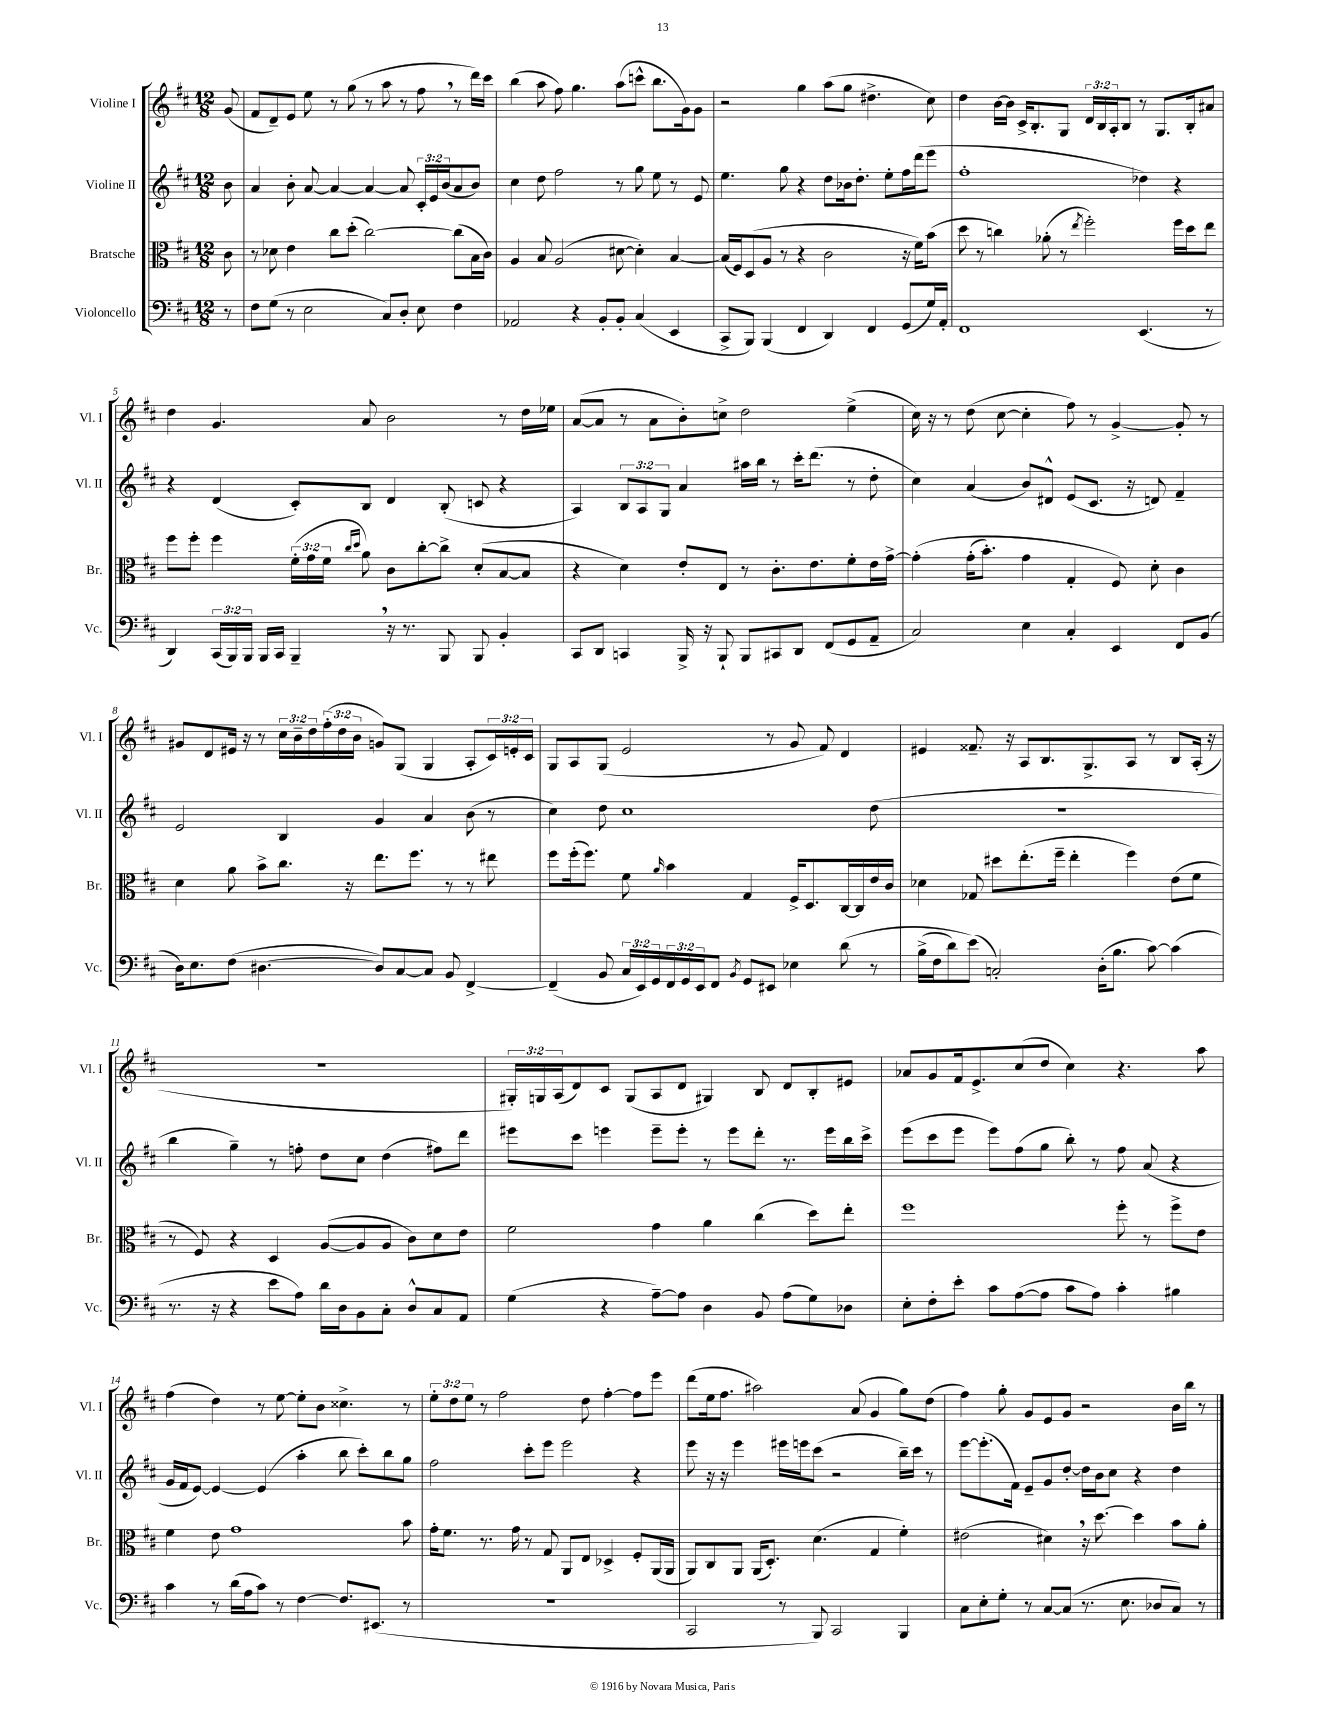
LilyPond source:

<<
\new StaffGroup <<
\new Staff = "s0" \with { instrumentName = "Violine I" shortInstrumentName = "Vl. I" } {
    \clef treble \key d \major \numericTimeSignature \time 12/8 \override Staff.TupletNumber.text = #tuplet-number::calc-fraction-text \partial 8
    g'8( |
    fis'8 d'8--) e'8 e''8 r8 g''8( r8 a''8 r8 fis''8 \breathe r8 d'''16) cis'''16 |
    b''4( a''8 fis''8) g''4. a''8( c'''8-^ b''8. g'16) g'8 |
    r2 g''4 a''8( g''8 dis''4.-> cis''8) |
    d''4 b'16~ b'16 cis'16-> b8.-. g8 \tuplet 3/2 { d'16 b16 a16-. } b8 r8 g8. b16-. ais'8 |
    d''4 g'4. a'8 b'2 r8 d''16 ees''16 |
    a'8~( a'8 r8 a'8 b'8-.) c''8-> d''2 e''4->( |
    cis''16) r16 r8 d''8( cis''8~ cis''4-. fis''8) r8 g'4~-> g'8-. r8 |
    gis'8 d'8 eis'16 r16 r8 \tuplet 3/2 { cis''16 b'16-- d''16 } \tuplet 3/2 { fis''16-.( d''16 b'16 } g'8) g8( g4 a8-. \tuplet 3/2 { cis'16) e'16-. cis'16 } |
    g8 a8 g8( e'2 r8 g'8 fis'8) d'4 |
    eis'4 fisis'8.-- r16 a8 b8. g8.-> a8 r8 b8 a16-.( r16 |
    R1. |
    \tuplet 3/2 { gis16-.) g16 a16( } d'8) cis'8 g8( a8 d'8 gis4) b8 d'8 b8-. eis'8 |
    aes'8 g'8 fis'16 e'8.-> cis''8( d''8 cis''4) r4. a''8 |
    fis''4( d''4) r8 e''8~ e''8-. b'8 cisis''4.-> r8 |
    \tuplet 3/2 { e''8-. d''8 e''8 } r8 fis''2 d''8 fis''4~-. fis''8 e'''8 |
    d'''8( e''16 fis''8. ais''2) a'8( g'4 g''8) d''8( |
    fis''4) g''8-. g'8 e'8 g'8 r2 b'16 b''16 r8 \bar "|." |
}
\new Staff = "s1" \with { instrumentName = "Violine II" shortInstrumentName = "Vl. II" } {
    \clef treble \key d \major \numericTimeSignature \time 12/8 \override Staff.TupletNumber.text = #tuplet-number::calc-fraction-text \partial 8
    b'8 |
    a'4 b'8-. a'8~ a'4~ a'4~ a'8 \tuplet 3/2 { cis'16-. e'16 b'16( } a'8 b'8) |
    cis''4 d''8 fis''2 r8 g''8 e''8 r8 e'8 |
    e''4. g''8 r4 d''8 bes'16 d''8.-. e''8-. fis''16 d'''16( e'''8 |
    fis''1-. des''4) r4 |
    r4 d'4( cis'8-.) b8 d'4 b8-.( c'8 r4 |
    a4) \tuplet 3/2 { b8 a8 g8 } a'4 ais''16 b''16 r8 cis'''16-. d'''8.( r8 d''8-. |
    cis''4) a'4( b'8) dis'8-^ e'8( cis'8. r16 d'8) fis'4-- |
    e'2 b4 g'4 a'4 b'8( r8 |
    cis''4) d''8 cis''1 d''8( |
    R1. |
    b''4 g''4--) r8 f''8-. d''8 cis''8 d''4( fis''8) d'''8 |
    eis'''8 cis'''8 e'''4 e'''8-- e'''8-. r8 e'''8 d'''8-. r8. e'''16 b''16 cis'''16-> |
    e'''8( cis'''8 e'''8 e'''8) fis''8( g''8 b''8-.) r8 fis''8 a'8( r4 |
    g'16 fis'16 e'8~) e'4~ e'4( a''4-. b''8 cis'''8-.) b''8 g''8 |
    fis''2 cis'''8-. e'''8 e'''2 r4 |
    e'''8 r16 r16 e'''4 eis'''16 e'''16 cis'''8( r2 b''16--) cis'''16 r8 |
    e'''8~ e'''8.-.( fis'16) e'8-- g'8 d''8~-. d''16 b'16 cis''8 r4 d''4 \bar "|." |
}
\new Staff = "s2" \with { instrumentName = "Bratsche" shortInstrumentName = "Br." } {
    \clef alto \key d \major \numericTimeSignature \time 12/8 \override Staff.TupletNumber.text = #tuplet-number::calc-fraction-text \partial 8
    cis'8 |
    r8 des'8 e'4 cis''8 d''8-.( cis''2~) cis''8( b16 cis'16) |
    a4 b8 a2( dis'8~ dis'4-.) b4~ |
    b16( fis16) d8( a8 r8 r4 cis'2 r16 fis'16) b'8( |
    d''8 r8 c''4) aes'8-.( r8 \acciaccatura { e''8 } fis''2-.) fis''16 d''16 e''8 |
    fis''8 fis''8-. fis''4 \tuplet 3/2 { fis'16-.( g'16 fis'16 } \grace { cis''16 d''16 } a'8) cis'8 cis''8~-. cis''8-> d'8-.( b8~ b8 |
    r4 d'4) e'8-. e8 r8 cis'8.-. e'8. fis'8-. e'16 g'16~-> |
    g'4-.\( g'16-.( b'8.-.) g'4 g4-. fis8\) d'8-. cis'4 |
    d'4 a'8 b'8-> cis''8. r16 e''8. fis''8. r8 r8 eis''8 |
    fis''8 fis''16-.( fis''8.) fis'8 \grace { a'16 } b'4 g4 fis16-> d8. cis16~ cis16 e'16 cis'16 |
    des'4 ges8 dis''8 e''8.-.( fis''16-- e''4-. fis''4) e'8( fis'8 |
    r8 fis8) r4 d4 a8~( a8 a8 cis'8) d'8 e'8 |
    fis'2 g'4 a'4 cis''4( d''8) e''8-. |
    fis''1 fis''8-. r8 fis''8-> e'8 |
    fis'4 e'8 g'1 b'8 |
    g'16-. fis'8. r8. g'16 r8 g8 a,8 e8 des4-> fis8-. a,16( a,16 |
    a,8) cis8 a,8 a,16( d8.-.) d'4.( g4 fis'4-.) |
    eis'2( dis'4) \breathe r16 d''8.~ d''4 b'8 a'8-. \bar "|." |
}
\new Staff = "s3" \with { instrumentName = "Violoncello" shortInstrumentName = "Vc." } {
    \clef bass \key d \major \numericTimeSignature \time 12/8 \override Staff.TupletNumber.text = #tuplet-number::calc-fraction-text \partial 8
    r8 |
    fis8 g8( r8 e2 cis8) d8-. e8 fis4 |
    aes,2 r4 b,8-. b,8-. cis4( e,4 |
    cis,8-> b,,8) b,,4( fis,4 d,4) fis,4 g,8( g16) a,16-. |
    fis,1 e,4.( r8 |
    d,4) \tuplet 3/2 { cis,16( b,,16) b,,16 } b,,16 cis,16 b,,4-- \breathe r16 r8. b,,8 b,,8 b,4-. |
    cis,8 d,8 c,4 b,,16-> r16 b,,8-! b,,8 cis,8 d,8 fis,8( g,8 a,8-- |
    cis2) e4 cis4-. e,4 fis,8 b,8( |
    d16) e8. fis8( dis4.~ dis8) cis8~ cis8 b,8 fis,4~-> |
    fis,4--( b,8 \tuplet 3/2 { cis16 e,16) g,16 } \tuplet 3/2 { fis,16 g,16 e,16 } fis,8 \acciaccatura { b,8 } g,8 eis,8 ees4 d'8\( r8 |
    b16->( fis16 d'8) e'8(\) c2-.) d16-.( b8. cis'8~) cis'4( |
    r8. r16 r4 e'8 a8) d'16 d16 b,8 cis8-. d8-^ cis8 a,8 |
    g4( r4 a8~--) a8 d4 b,8 a8( g8) des8 |
    e8-. fis8-. e'8-. cis'8 a8~( a8 cis'8 a8) cis'4-. bis4 |
    cis'4 r8 d'16( a16 cis'8) r8 fis4~ fis8. eis,8.( r8 |
    R1. |
    cis,2 r8 b,,8) cis,2 b,,4 |
    cis8 e8-. g8-. r8 cis8~ cis8( r8. e8. des8 cis8) r8 \bar "|." |
}
>>
>>
